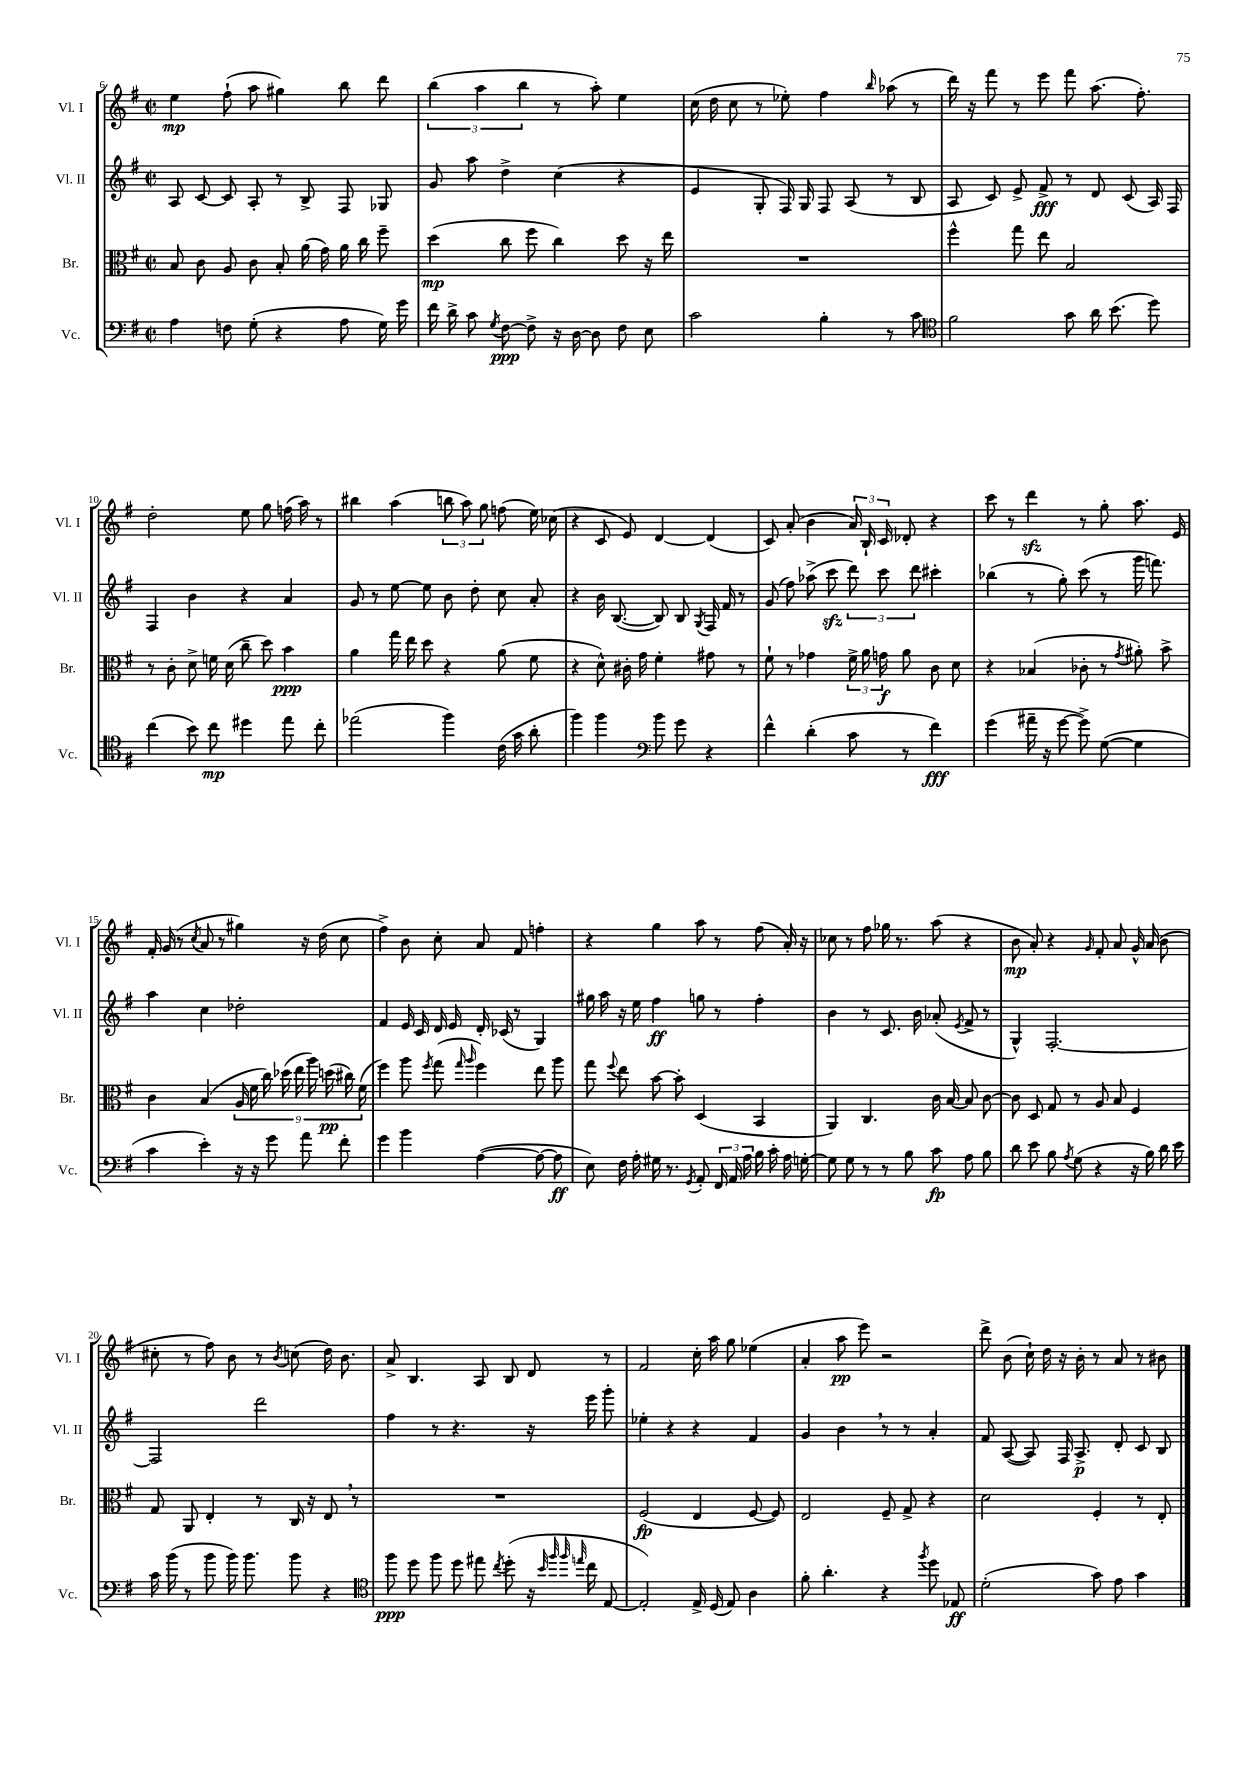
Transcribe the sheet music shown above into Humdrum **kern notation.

**kern	**dynam	**kern	**dynam	**kern	**dynam	**kern	**dynam
*part4	*part4	*part3	*part3	*part2	*part2	*part1	*part1
*staff4	*staff4	*staff3	*staff3	*staff2	*staff2	*staff1	*staff1
*I"Vc.	*	*I"Br.	*	*I"Vl. II	*	*I"Vl. I	*
*I'Vc.	*	*I'Br.	*	*I'Vl. II	*	*I'Vl. I	*
*clefF4	*	*clefC3	*	*clefG2	*	*clefG2	*
*k[f#]	*	*k[f#]	*	*k[f#]	*	*k[f#]	*
*M2/2	*	*M2/2	*	*M2/2	*	*M2/2	*
*met(c|)	*	*met(c|)	*	*met(c|)	*	*met(c|)	*
=6	=6	=6	=6	=6	=6	=6	=6
4A\	.	8B/	.	8A/	.	4ee\	mp
.	.	8c\	.	[8c/	.	.	.
8Fn\	.	8A/	.	8c/]	.	(8ff#`\	.
(8G'\	.	8c\	.	8A'/	.	8aa\	.
4r	.	8B'/	.	8r	.	4gg#X\)	.
.	.	(16a\	.	8B^/	.	.	.
.	.	16g\)	.	.	.	.	.
8A\	.	16a\	.	8F#/	.	8bb\	.
.	.	16cc\	.	.	.	.	.
16G\)	.	8ff#~\	.	8G-X/	.	8ddd\	.
16g\	.	.	.	.	.	.	.
=7	=7	=7	=7	=7	=7	=7	=7
16f#\	.	(4dd\	mp	8g/	.	(6bb\	.
16d^\	.	.	.	.	.	.	.
8c\	.	.	.	8aa\	.	.	.
.	.	.	.	.	.	6aa\	.
8qG/	.	.	.	.	.	.	.
[8F#\	ppp	8cc\	.	4dd^\	.	.	.
.	.	.	.	.	.	6bb\	.
8F#^\]	.	8ff#\	.	.	.	.	.
16r	.	4cc\)	.	(4cc\	.	8r	.
[16D\	.	.	.	.	.	.	.
8D\]	.	.	.	.	.	8aa'\)	.
8F#\	.	8dd\	.	4r	.	4ee\	.
8E\	.	16r	.	.	.	.	.
.	.	16ee\	.	.	.	.	.
=8	=8	=8	=8	=8	=8	=8	=8
2c\	.	1r	.	4e/	.	(16cc\	.
.	.	.	.	.	.	16dd\	.
.	.	.	.	.	.	8cc\	.
.	.	.	.	8G'/	.	8r	.
.	.	.	.	16F#/)	.	8ee-X'\)	.
.	.	.	.	16G/	.	.	.
4B'\	.	.	.	8F#/	.	4ff#\	.
.	.	.	.	(8A/	.	.	.
.	.	.	.	.	.	16qqbb/	.
8r	.	.	.	8r	.	(8aa-X\	.
8c\	.	.	.	8B/	.	8r	.
=9	=9	=9	=9	=9	=9	=9	=9
*clefC4	*	*	*	*	*	*	*
2f#\	.	4ff#^^\	.	8A/	.	16ddd\)	.
.	.	.	.	.	.	16r	.
.	.	.	.	8c/)	.	8fff#\	.
.	.	8gg\	.	8e^/	.	8r	.
.	.	8ee\	.	8f#^/	fff	8eee\	.
8g\	.	2B/	.	8r	.	8fff#\	.
16a\	.	.	.	8d/	.	(8.aa\	.
(8.b\	.	.	.	.	.	.	.
.	.	.	.	(8c/	.	.	.
.	.	.	.	.	.	8.ff#'\)	.
8dd\)	.	.	.	16A/)	.	.	.
.	.	.	.	16F#/	.	.	.
!!LO:LB:g=z
=10	=10	=10	=10	=10	=10	=10	=10
(4cc\	.	8r	.	4F#/	.	2dd'\	.
.	.	8c'\	.	.	.	.	.
8b\)	.	8d^\	.	4b\	.	.	.
8cc\	mp	16fn\	.	.	.	.	.
.	.	(16d\	.	.	.	.	.
4dd#X\	.	8cc~\	.	4r	.	8ee\	.
.	.	8dd\)	.	.	.	8gg\	.
8ee\	.	4b\	ppp	4a/	.	(16ffn\	.
.	.	.	.	.	.	16aa\)	.
8cc'\	.	.	.	.	.	8r	.
=11	=11	=11	=11	=11	=11	=11	=11
(2ee-X\	.	4a\	.	8g/	.	4bb#X\	.
.	.	.	.	8r	.	.	.
.	.	16gg\	.	[8ee\	.	(4aa\	.
.	.	16ee\	.	.	.	.	.
.	.	8dd\	.	8ee\]	.	.	.
4ff#\)	.	4r	.	8b\	.	12bbn\	.
.	.	.	.	.	.	12aa\)	.
.	.	.	.	8dd'\	.	.	.
.	.	.	.	.	.	12gg\	.
(16c\	.	(8a\	.	8cc\	.	(8ffn\	.
16g\	.	.	.	.	.	.	.
8a'\	.	8f#\	.	8a'/	.	16ee\)	.
.	.	.	.	.	.	(16cc-X\	.
=12	=12	=12	=12	=12	=12	=12	=12
4ff#\)	.	4r	.	4r	.	4r	.
4ff#\	.	8d^^\)	.	16b\	.	8c/	.
.	.	.	.	([8.B/	.	.	.
.	.	16c#X'\	.	.	.	8e/)	.
.	.	16g\	.	.	.	.	.
*clefF4	*	*	*	*	*	*	*
8b\	.	4f#'\	.	8B/])	.	[4d/	.
8g\	.	.	.	8B/	.	.	.
.	.	.	.	8qG/	.	.	.
4r	.	8g#X\	.	16F#/	.	(4d/]	.
.	.	.	.	16f#/	.	.	.
.	.	8r	.	8r	.	.	.
=13	=13	=13	=13	=13	=13	=13	=13
4f#^^\	.	8f#`\	.	(8g/	.	8c/)	.
.	.	8r	.	8ff#\)	.	(8a'/	.
(4d'\	.	4g-X\	.	(8aa-X^\	.	4b\	.
.	.	.	.	8ccczz\	.	.	.
8c\	.	24f#^\	.	12ddd\)	.	24a/)	.
.	.	24a\	.	.	.	24B`/	.
.	.	24gn\	f	12ccc\	.	24c/	.
8r	.	8a\	.	.	.	8d-X'/	.
.	.	.	.	12ddd\	.	.	.
4f#\)	fff	8c\	.	4ccc#X'\	.	4r	.
.	.	8d\	.	.	.	.	.
=14	=14	=14	=14	=14	=14	=14	=14
(4g\	.	4r	.	(4bb-X\	.	8ccc\	.
.	.	.	.	.	.	8r	.
16a#X~\	.	(4B-X/	.	8r	.	4dddzz\	.
16r	.	.	.	.	.	.	.
[8g\	.	.	.	8gg'\)	.	.	.
8g^\])	.	8c-X'\	.	(8ccc\	.	8r	.
([8G\	.	8r	.	8r	.	8gg'\	.
.	.	8qg/	.	.	.	.	.
4G\]	.	8a#X'\)	.	16ggg\	.	8.aa\	.
.	.	.	.	8.fffn\)	.	.	.
.	.	8b^\	.	.	.	.	.
.	.	.	.	.	.	16e/	.
!!LO:LB:g=z
=15	=15	=15	=15	=15	=15	=15	=15
4c\	.	4c\	.	4aa\	.	16f#'/	.
.	.	.	.	.	.	(16g/	.
.	.	.	.	.	.	8r	.
.	.	.	.	.	.	8qcc/	.
4e'\)	.	(4B/	.	4cc\	.	8a/	.
.	.	.	.	.	.	8r	.
16r	.	18A/	.	2dd-X'\	.	4gg#X\)	.
.	.	18f#\	.	.	.	.	.
16r	.	.	.	.	.	.	.
.	.	18cc\)	.	.	.	.	.
8g\	.	.	.	.	.	.	.
.	.	(18dd-X\	.	.	.	.	.
.	.	18ee\	.	.	.	.	.
8a\	.	.	.	.	.	16r	.
.	.	18aa\)	.	.	.	.	.
.	.	.	.	.	.	(16dd\	.
.	.	(18ddn\	pp	.	.	.	.
8f#'\	.	.	.	.	.	8cc\	.
.	.	18cc#X\)	.	.	.	.	.
.	.	(18f#\	.	.	.	.	.
=16	=16	=16	=16	=16	=16	=16	=16
4g\	.	4ff#\)	.	4f#/	.	4ff#^\)	.
4b\	.	8aa\	.	16e/	.	8b\	.
.	.	.	.	16c/	.	.	.
.	.	8qff#/	.	.	.	.	.
.	.	(8gg\	.	16d/	.	8cc'\	.
.	.	.	.	16e/	.	.	.
.	.	16qqgg/	.	.	.	.	.
.	.	16qqaa/	.	.	.	.	.
([4A\	.	4ff#\)	.	16d'/	.	8a/	.
.	.	.	.	(16c-X/	.	.	.
.	.	.	.	8r	.	8f#/	.
8A\_	.	8ee\	.	4G/)	.	4ffn'\	.
8A\]	ff	8aa\	.	.	.	.	.
=17	=17	=17	=17	=17	=17	=17	=17
8E\)	.	8gg\	.	16gg#X\	.	4r	.
.	.	.	.	16aa\	.	.	.
.	.	8qqff#/	.	.	.	.	.
16F#\	.	8ee\	.	16r	.	.	.
16A'\	.	.	.	16ee\	.	.	.
16G#X\	.	[8b\	.	4ff#\	ff	4gg\	.
8.r	.	.	.	.	.	.	.
.	.	8b'\]	.	.	.	.	.
8qGG/	.	.	.	.	.	.	.
8AA'/	.	(4D/	.	8ggn\	.	8aa\	.
24FF#/	.	.	.	8r	.	8r	.
24AA/	.	.	.	.	.	.	.
24A\	.	.	.	.	.	.	.
16B\	.	4BB/	.	4ff#'\	.	(8ff#\	.
16c'\	.	.	.	.	.	.	.
16A\	.	.	.	.	.	16a'/)	.
[16Gn'\	.	.	.	.	.	16r	.
=18	=18	=18	=18	=18	=18	=18	=18
8G\]	.	4AA/)	.	4b\	.	8cc-X\	.
8G\	.	.	.	.	.	8r	.
8r	.	4.C/	.	8r	.	8ff#\	.
8r	.	.	.	8.c/	.	16gg-X\	.
.	.	.	.	.	.	8.r	.
8B\	.	.	.	.	.	.	.
.	.	.	.	16b\	.	.	.
8c\	fp	16c\	.	(8a-X'/	.	(8aa\	.
.	.	[16B/	.	.	.	.	.
.	.	.	.	8qe/	.	.	.
8A\	.	8B/]	.	8f#^/	.	4r	.
8B\	.	[8c\	.	8r	.	.	.
=19	=19	=19	=19	=19	=19	=19	=19
8d\	.	8c\]	.	4G^^/)	.	8b\	mp
8e\	.	8D/	.	.	.	8a'/)	.
8B\	.	8G/	.	[2.F#'/	.	4r	.
8qA/	.	.	.	.	.	.	.
(8G\	.	8r	.	.	.	.	.
.	.	.	.	.	.	16qqg/	.
4r	.	8A/	.	.	.	8f#'/	.
.	.	8B/	.	.	.	8a/	.
16r	.	4F#/	.	.	.	16g^^/	.
16B\)	.	.	.	.	.	(16a/	.
16d\	.	.	.	.	.	8b\	.
16e\	.	.	.	.	.	.	.
!!LO:LB:g=z
=20	=20	=20	=20	=20	=20	=20	=20
16c\	.	8G/	.	2F#/]	.	8cc#X'\	.
(16b\	.	.	.	.	.	.	.
8r	.	8AA/	.	.	.	8r	.
8b\	.	4E'/	.	.	.	8ff#\)	.
16b\)	.	.	.	.	.	8b\	.
8.b\	.	.	.	.	.	.	.
.	.	8r	.	2ddd\	.	8r	.
.	.	.	.	.	.	8qb/	.
8b\	.	16C/	.	.	.	(8ccn\	.
.	.	16r	.	.	.	.	.
4r	.	8E,/	.	.	.	16dd\)	.
.	.	.	.	.	.	8.b\	.
.	.	8r	.	.	.	.	.
=21	=21	=21	=21	=21	=21	=21	=21
*clefC4	*	*	*	*	*	*	*
8ff#\	ppp	1r	.	4ff#\	.	8a^/	.
8dd\	.	.	.	.	.	4.B/	.
8ff#\	.	.	.	8r	.	.	.
8dd\	.	.	.	4.r	.	.	.
8ee#X\	.	.	.	.	.	8A/	.
8qcc/	.	.	.	.	.	.	.
(8dd'\	.	.	.	.	.	8B/	.
16r	.	.	.	16r	.	8d/	.
32qqb/	.	.	.	.	.	.	.
32qqff#/	.	.	.	.	.	.	.
32qqff#/	.	.	.	.	.	.	.
32qqeen/	.	.	.	.	.	.	.
16cc\	.	.	.	16eee\	.	.	.
[8E/	.	.	.	8ggg'\	.	8r	.
=22	=22	=22	=22	=22	=22	=22	=22
2E'/])	.	(2F#/	fp	4ee-X'\	.	2f#/	.
.	.	.	.	4r	.	.	.
16E^/	.	4E/	.	4r	.	16cc'\	.
(16D/	.	.	.	.	.	16aa\	.
8E/)	.	.	.	.	.	8gg\	.
4A\	.	[8F#/	.	4f#/	.	(4ee-X\	.
.	.	8F#/])	.	.	.	.	.
=23	=23	=23	=23	=23	=23	=23	=23
8f#'\	.	2E/	.	4g/	.	4a'/	.
4.a'\	.	.	.	.	.	.	.
.	.	.	.	4b,\	.	8aa\	pp
.	.	.	.	.	.	8eee\)	.
4r	.	8F#~/	.	8r	.	2r	.
.	.	8G^/	.	8r	.	.	.
8qff#/	.	.	.	.	.	.	.
8dd\	.	4r	.	4a'/	.	.	.
8E-X/	ff	.	.	.	.	.	.
=24	=24	=24	=24	=24	=24	=24	=24
(2d'\	.	2d\	.	8f#/	.	8ddd^\	.
.	.	.	.	([8A/	.	(8b\	.
.	.	.	.	8A/])	.	16cc`\)	.
.	.	.	.	.	.	16dd\	.
.	.	.	.	16F#/	.	16r	.
.	.	.	.	8.A^/	p	16b'\	.
8g\)	.	4F#'/	.	.	.	8r	.
8e\	.	.	.	8d'/	.	8a/	.
4g\	.	8r	.	8c/	.	8r	.
.	.	8E'/	.	8B/	.	8b#X\	.
==	==	==	==	==	==	==	==
*-	*-	*-	*-	*-	*-	*-	*-
